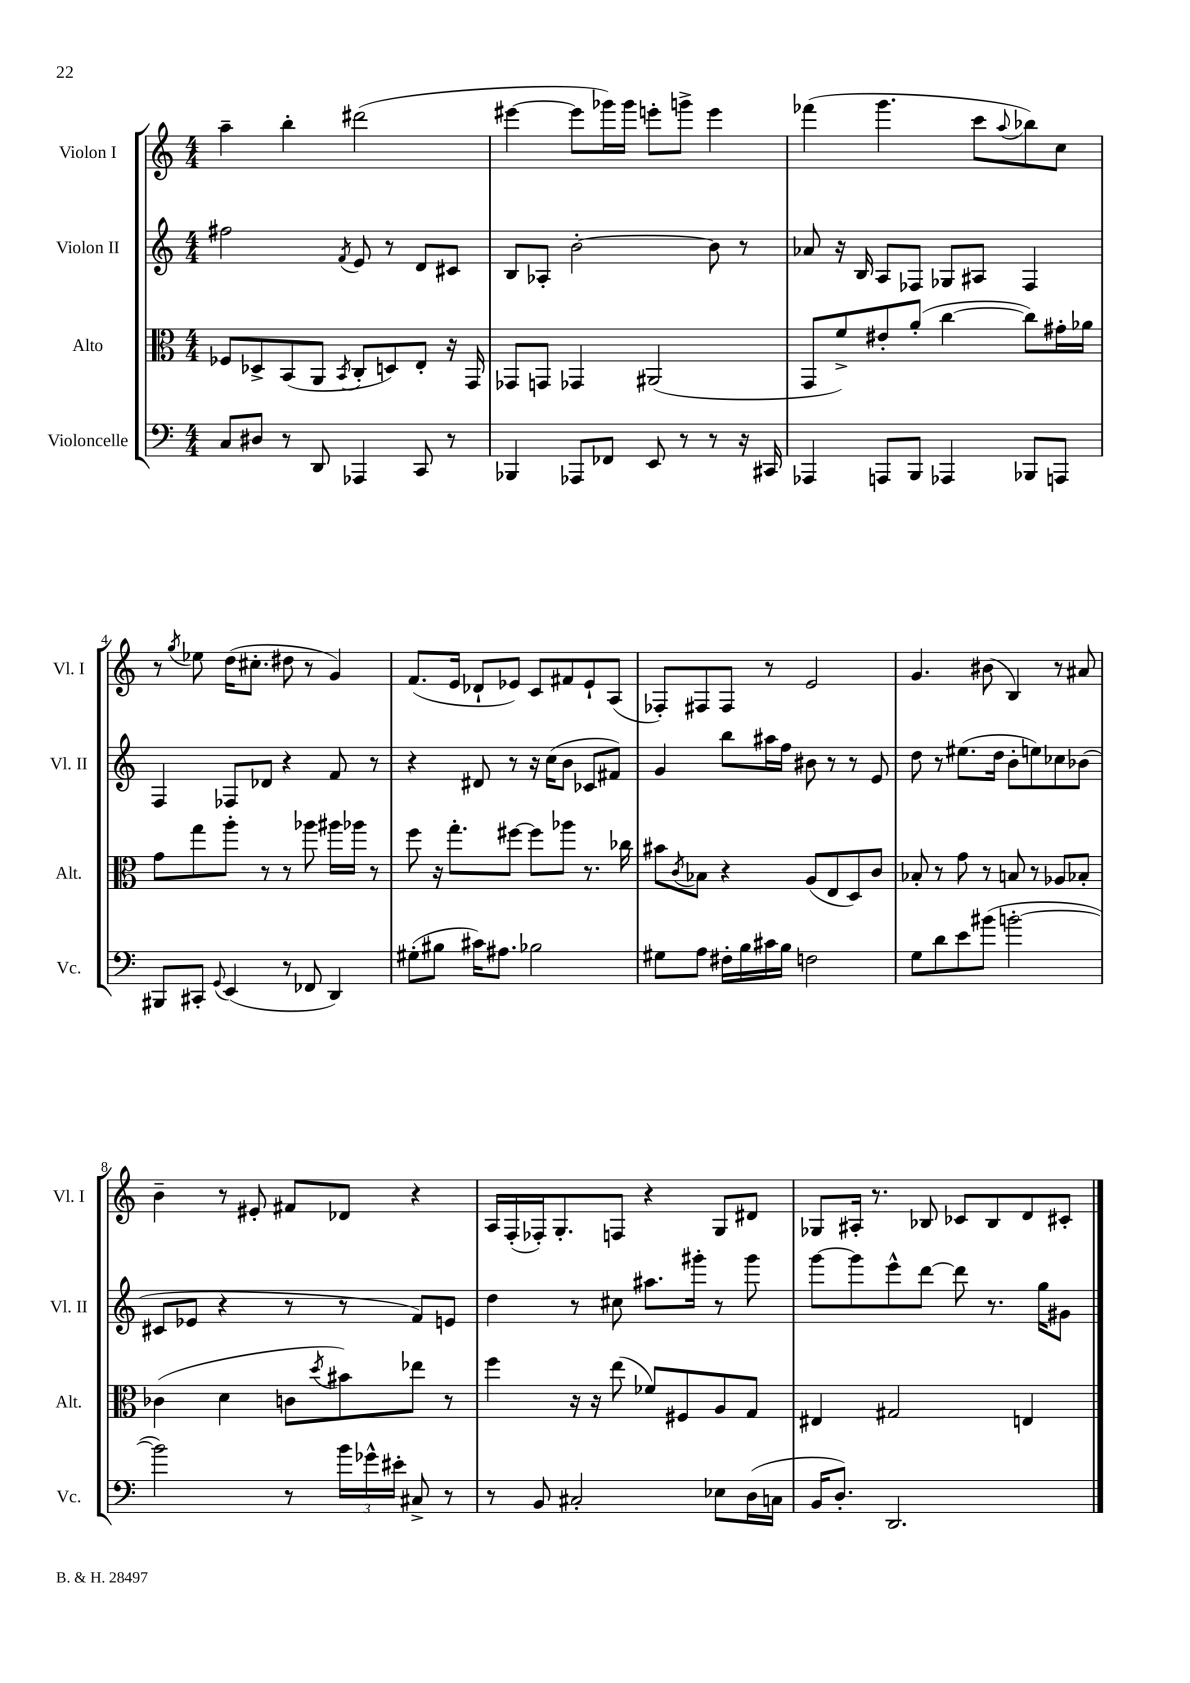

**kern	**kern	**kern	**kern
*staff4	*staff3	*staff2	*staff1
*clefF4	*clefC3	*clefG2	*clefG2
*k[]	*k[]	*k[]	*k[]
*M4/4	*M4/4	*M4/4	*M4/4
8C/L	8F-/L	2ff#\	4aa~\
8D#/J	8D-^/	.	.
8r	(8BB/	.	4bb'\
8DD/	8AA/J	.	.
.	8qBB/	8qf/	.
4AAA-/	8C'/L	8e/	(2ddd#\
.	8D/)	8r	.
8CC/	8E'/J	8d/L	.
8r	16r	8c#/J	.
.	16GG/	.	.
=	=	=	=
4BBB-/	8GG-/L	8B/L	[4eee#\
.	8GG/J	8A-'/J	.
8AAA-/L	4GG-/	[2b'\	8eee#\]L
8FF-/J	.	.	16ggg-\L)
.	.	.	16ggg-\JJ
8EE/	(2AA#/	.	8eee'\L
8r	.	.	8ggg^\J
8r	.	8b\]	4eee\
16r	.	8r	.
16CC#/	.	.	.
=	=	=	=
4AAA-/	8GG/L	8a-/	(4fff-\
.	8f^/)	16r	.
.	.	16B/	.
8AAA/L	8e#'/	8A/L	4.ggg\
8BBB/J	(8a'/J	8F-/J	.
4AAA-/	[4cc\	8G-/L	.
.	.	8A#/J	8ccc\L
.	.	.	8qqaa/
8BBB-/L	8cc\]L)	4F-/	8bb-\)
8AAA/J	16g#'\L	.	8cc\J
.	16a-\JJ	.	.
=	=	=	=
8BBB#/L	8g\L	4F/	8r
.	.	.	8qgg/
8CC#'/J	8gg\	.	8ee-\
8qqGG/	.	.	.
(4EE/	8aa'\J	8F-/L	(16dd\LK
.	.	.	8.cc#'\J
.	8r	8d-/J	.
8r	8r	4r	8dd#\
8FF-/	8aa-\	.	8r
4DD/)	16aa#\LL	8f/	4g/)
.	16aa-\JJ	.	.
.	8r	8r	.
=	=	=	=
(8G#'\L	8ff\	4r	(8.f/L
8B#\J	16r	.	.
.	8.gg'\L	.	16e/Jk
16c#\LK)	.	8d#/	8d-`/L
8.A#\J	.	.	.
.	[8ff#\J	8r	8e-/J)
2B-\	8ff#\]L	16r	8c/L
.	.	(16cc\LK	.
.	8aa-\J	8b\J	8f#/
.	8.r	8c-/L	8e-`/
.	.	8f#/J)	(8A/J
.	16cc-\	.	.
=	=	=	=
8G#\L	8b#\L	4g/	8F-'/L)
.	8qc/	.	.
8A\J	8B-\J	.	8F#/
16F#'\LL	4r	8bb\L	8F#/J
16B\	.	.	.
16c#\	.	16aa#\L	8r
16B\JJ	.	16ff\JJ	.
2F\	(8A/L	8b#\	2e/
.	8E/	8r	.
.	8D/)	8r	.
.	8c/J	8e/	.
=	=	=	=
8G\L	8B-'/	8dd\	4.g/
8d\	8r	8r	.
8e\	8g\	(8.ee#\L	.
(8b#\J	8r	.	(8b#\
.	.	16dd\Jk	.
[2b'\	8B/	8b'\L	4B/)
.	8r	8ee\)	.
.	8A-/L	8cc-\	8r
.	8B-'/J	(8b-\J	8a#/
=	=	=	=
2b\])	(4c-\	8c#/L	4b~\
.	.	8e-/J	.
.	4d\	4r	8r
.	.	.	8e#'/
8r	8c\L	8r	8f#/L
.	8qdd/	.	.
24b\LL	8b#\)	8r	8d-/J
24g-^^\	.	.	.
24e#'\JJ	.	.	.
8C#^/	8ee-\J	8f/L)	4r
8r	8r	8e/J	.
=	=	=	=
8r	4ff\	4dd\	16A/LL
.	.	.	(16F'/
8BB/	.	.	16F-'/J)
.	.	.	8.G'/
2C#'/	16r	8r	.
.	16r	.	.
.	(8ee\	8cc#\	8F/J
.	8f-/L)	8.aa#\L	4r
.	8F#/	.	.
.	.	16ggg#'\Jk	.
8E-\L	8A/	8r	8G/L
(16D\L	8G/J	8ggg#\	8d#/J
16C\JJ	.	.	.
=	=	=	=
16BB/LK	4E#/	[8ggg\L	8G-/L
8.D'/J)	.	.	.
.	.	8ggg\]	16A#'/Jk
.	.	.	8.r
2.DD/	2G#/	8eee^^\	.
.	.	[8ddd\J	8B-/
.	.	8ddd\]	8c-/L
.	.	8.r	8B-/
.	4E/	.	8d/
.	.	16gg\LK	.
.	.	8g#\J	8c#'/J
==	==	==	==
*-	*-	*-	*-
